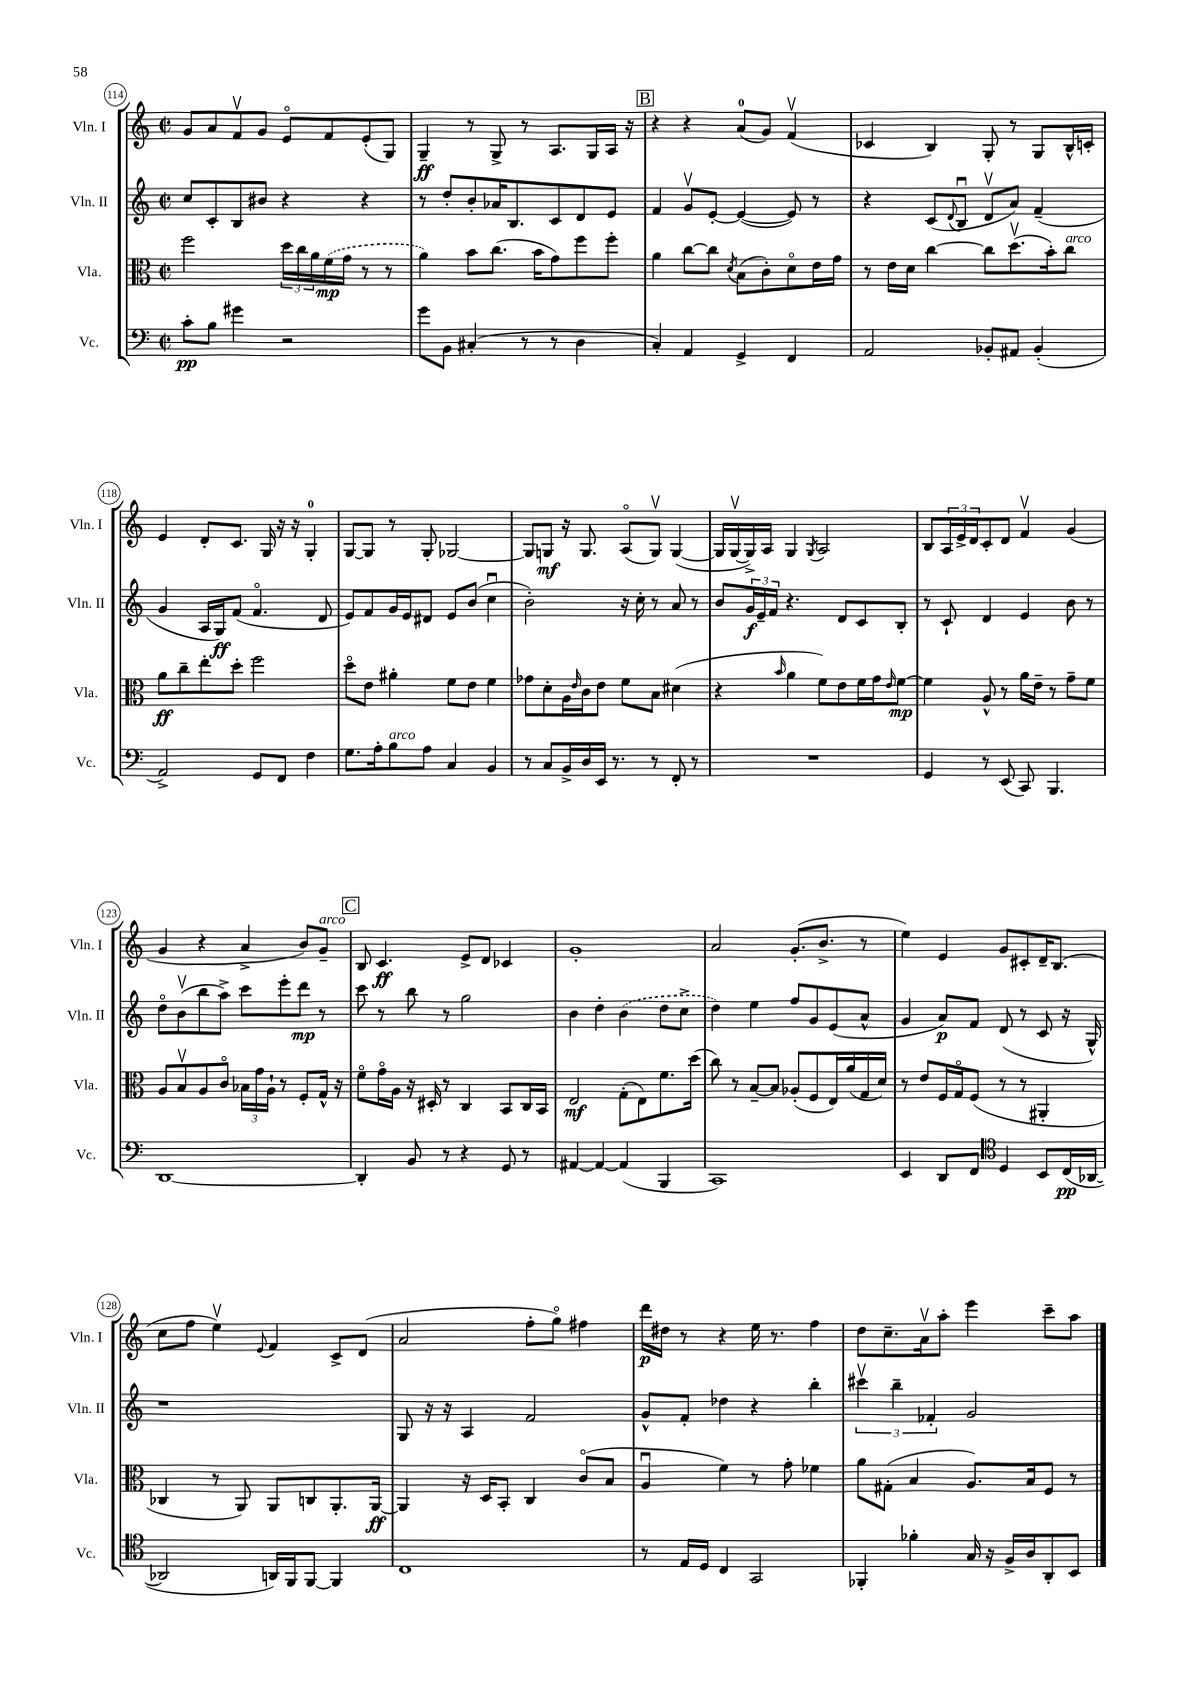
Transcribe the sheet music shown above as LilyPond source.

<<
\new StaffGroup <<
\new Staff = "s0" \with { instrumentName = "Vln. I" shortInstrumentName = "Vln. I" } {
    \clef treble \key c \major \defaultTimeSignature \time 2/2
    g'8 a'8 f'8\upbow g'8 e'8\flageolet f'8 e'8-.( g8) |
    g4--\ff r8 g8-> r8 a8. g16 a16 r16 |
    \mark \markup { \box "B" } r4 r4 a'8-0( g'8) f'4\upbow( |
    ces'4 b4) g8-. r8 g8 b16-^ c'16-. |
    e'4 d'8-. c'8. g16 r16 r16 g4-0-. |
    g8~ g8 r8 g8-. ges2~ |
    ges8 g8\mf r16 g8. a8\flageolet( g8\upbow) g4~( |
    g16 g16~\upbow g16->) a16 g4 \acciaccatura { g8 } a2 |
    b8 \tuplet 3/2 { a16 e'16-> d'16 } c'8-. d'8 f'4\upbow g'4( |
    g'4 r4 a'4-> b'8) g'8--^\markup { \italic "arco" } |
    \mark \markup { \box "C" } b8 c'4.\ff e'8-> d'8 ces'4 |
    g'1-. |
    a'2 g'8.-.( b'8.-> r8 |
    e''4) e'4 g'8 cis'8-. d'16-- b8.( |
    c''8 f''8 e''4\upbow) \appoggiatura { e'8 } f'4 c'8-> d'8( |
    a'2 f''8-. g''8\flageolet) fis''4 |
    d'''16\p dis''16 r8 r4 e''16 r8. f''4 |
    d''8 c''8.-- a'16\upbow a''8-. e'''4 c'''8-- a''8 \bar "|." |
}
\new Staff = "s1" \with { instrumentName = "Vln. II" shortInstrumentName = "Vln. II" } {
    \clef treble \key c \major \defaultTimeSignature \time 2/2
    c''8 c'8-. b8 bis'8 r4 r4 |
    r8 d''8-. b'8-. aes'16 b8. c'8 d'8 e'8 |
    \mark \markup { \box "B" } f'4 g'8\upbow e'8~-. e'4~( e'8) r8 |
    r4 c'8( \appoggiatura { d'8 } b8\downbow d'8\upbow a'8) f'4--( |
    g'4 a16 g16\ff) f'8( f'4.\flageolet d'8 |
    e'8) f'8 g'16 e'16 dis'8 e'8 b'8( c''4\downbow |
    b'2-.) r16 c''16-. r8 a'8 r8 |
    b'8 \tuplet 3/2 { g'16\f e'16-- f'16 } r4. d'8 c'8 b8-. |
    r8 c'8-! d'4 e'4 b'8 r8 |
    d''8\flageolet b'8\upbow( b''8 a''8->) c'''8 e'''8-. d'''8\mp r8 |
    \mark \markup { \box "C" } c'''8 r8 b''8 r8 g''2 |
    b'4 d''4-. \once \slurDashed b'4( d''8 c''8-> |
    d''4) e''4 f''8 g'8 e'8( a'8-^ |
    g'4 a'8\p) f'8 d'8( r8 c'8 r16 g16-^) |
    r1 |
    g8 r16 r16 a4 f'2 |
    g'8-^ f'8-. des''4 r4 b''4-. |
    \tuplet 3/2 { cis'''4\upbow b''4-- fes'4-. } g'2 \bar "|." |
}
\new Staff = "s2" \with { instrumentName = "Vla." shortInstrumentName = "Vla." } {
    \clef alto \key c \major \defaultTimeSignature \time 2/2
    f''2 \tuplet 3/2 { d''16 c''16 a'16 } \once \slurDashed f'16\mp( g'16 r8 r8 |
    a'4) b'8 c''8.( b'16 g'8) f''8 f''8-. |
    \mark \markup { \box "B" } a'4 c''8~ c''8 \acciaccatura { d'8 } b8( c'8-.) d'8\flageolet e'16 g'16 |
    r8 e'16 d'16 c''4~ c''8 d''8.\upbow( b'16-.) c''8^\markup { \italic "arco" } |
    a'8\ff c''8-- e''8-. d''8-. f''2 |
    d''8\flageolet e'8 ais'4-. f'8 e'8 f'4 |
    ges'8 d'8-. a16 \grace { e'16 } c'16 e'8 f'8 b8 dis'4( |
    r4 \grace { b'16 } a'4 f'8) e'8 f'16 g'16 \grace { e'16 } f'8~\mp |
    f'4 a8-^ r8 a'16 e'16-- r8 g'8-- f'8 |
    a8 b8\upbow a8 c'8\flageolet \tuplet 3/2 { bes16 g'16 a16-! } r8 f8-. g16-^ r16 |
    \mark \markup { \box "C" } f'8\flageolet g'16\flageolet a16 r16 dis16-. r8 c4 b,8 c16 b,16 |
    e2\mf g8-.( e8) f'8. d''16( |
    c''8) r8 b8~-- b8 aes8-.( f8 e16) a'16( g16 d'16) |
    r8 e'8 f16 g16\flageolet f8( r8 r8 ais,4-. |
    ces4 r8 a,8) a,8 c8 a,8.-. a,16~\ff |
    a,4 r16 d16 b,8-. c4 c'8\flageolet( b8 |
    a4\downbow f'4) r8 g'8-. fes'4 |
    a'8 gis8-.( b4 a8.) b16 f8 r8 \bar "|." |
}
\new Staff = "s3" \with { instrumentName = "Vc." shortInstrumentName = "Vc." } {
    \clef bass \key c \major \defaultTimeSignature \time 2/2
    c'8-.\pp b8 gis'4 r2 |
    g'8 b,8 cis4-.( r8 r8 d4 |
    \mark \markup { \box "B" } c4-.) a,4 g,4-> f,4 |
    a,2 bes,8-. ais,8 bes,4-.( |
    a,2->) g,8 f,8 f4 |
    g8. a16-. b8^\markup { \italic "arco" } a8 c4 b,4 |
    r8 c8 b,16-> d16 e,16 r8. r8 f,8-. r8 |
    R1 |
    g,4 r8 e,8( c,8) b,,4. |
    d,1~ |
    \mark \markup { \box "C" } d,4-. b,8 r8 r4 g,8 r8 |
    ais,4~ ais,4~ ais,4( b,,4 |
    c,1) |
    e,4 d,8 f,8 \clef tenor d4 b,8 c16\pp( aes,16~ |
    aes,2 a,16) f,16 f,8~ f,4 |
    c1 |
    r8 e16 d16 c4 g,2 |
    fes,4-. fes'4-. g16 r16 f16-> a16 a,8-. b,8 \bar "|." |
}
>>
>>
\layout { \context { \Score currentBarNumber = #114 \override BarNumber.stencil = #(make-stencil-circler 0.1 0.3 ly:text-interface::print) } }
